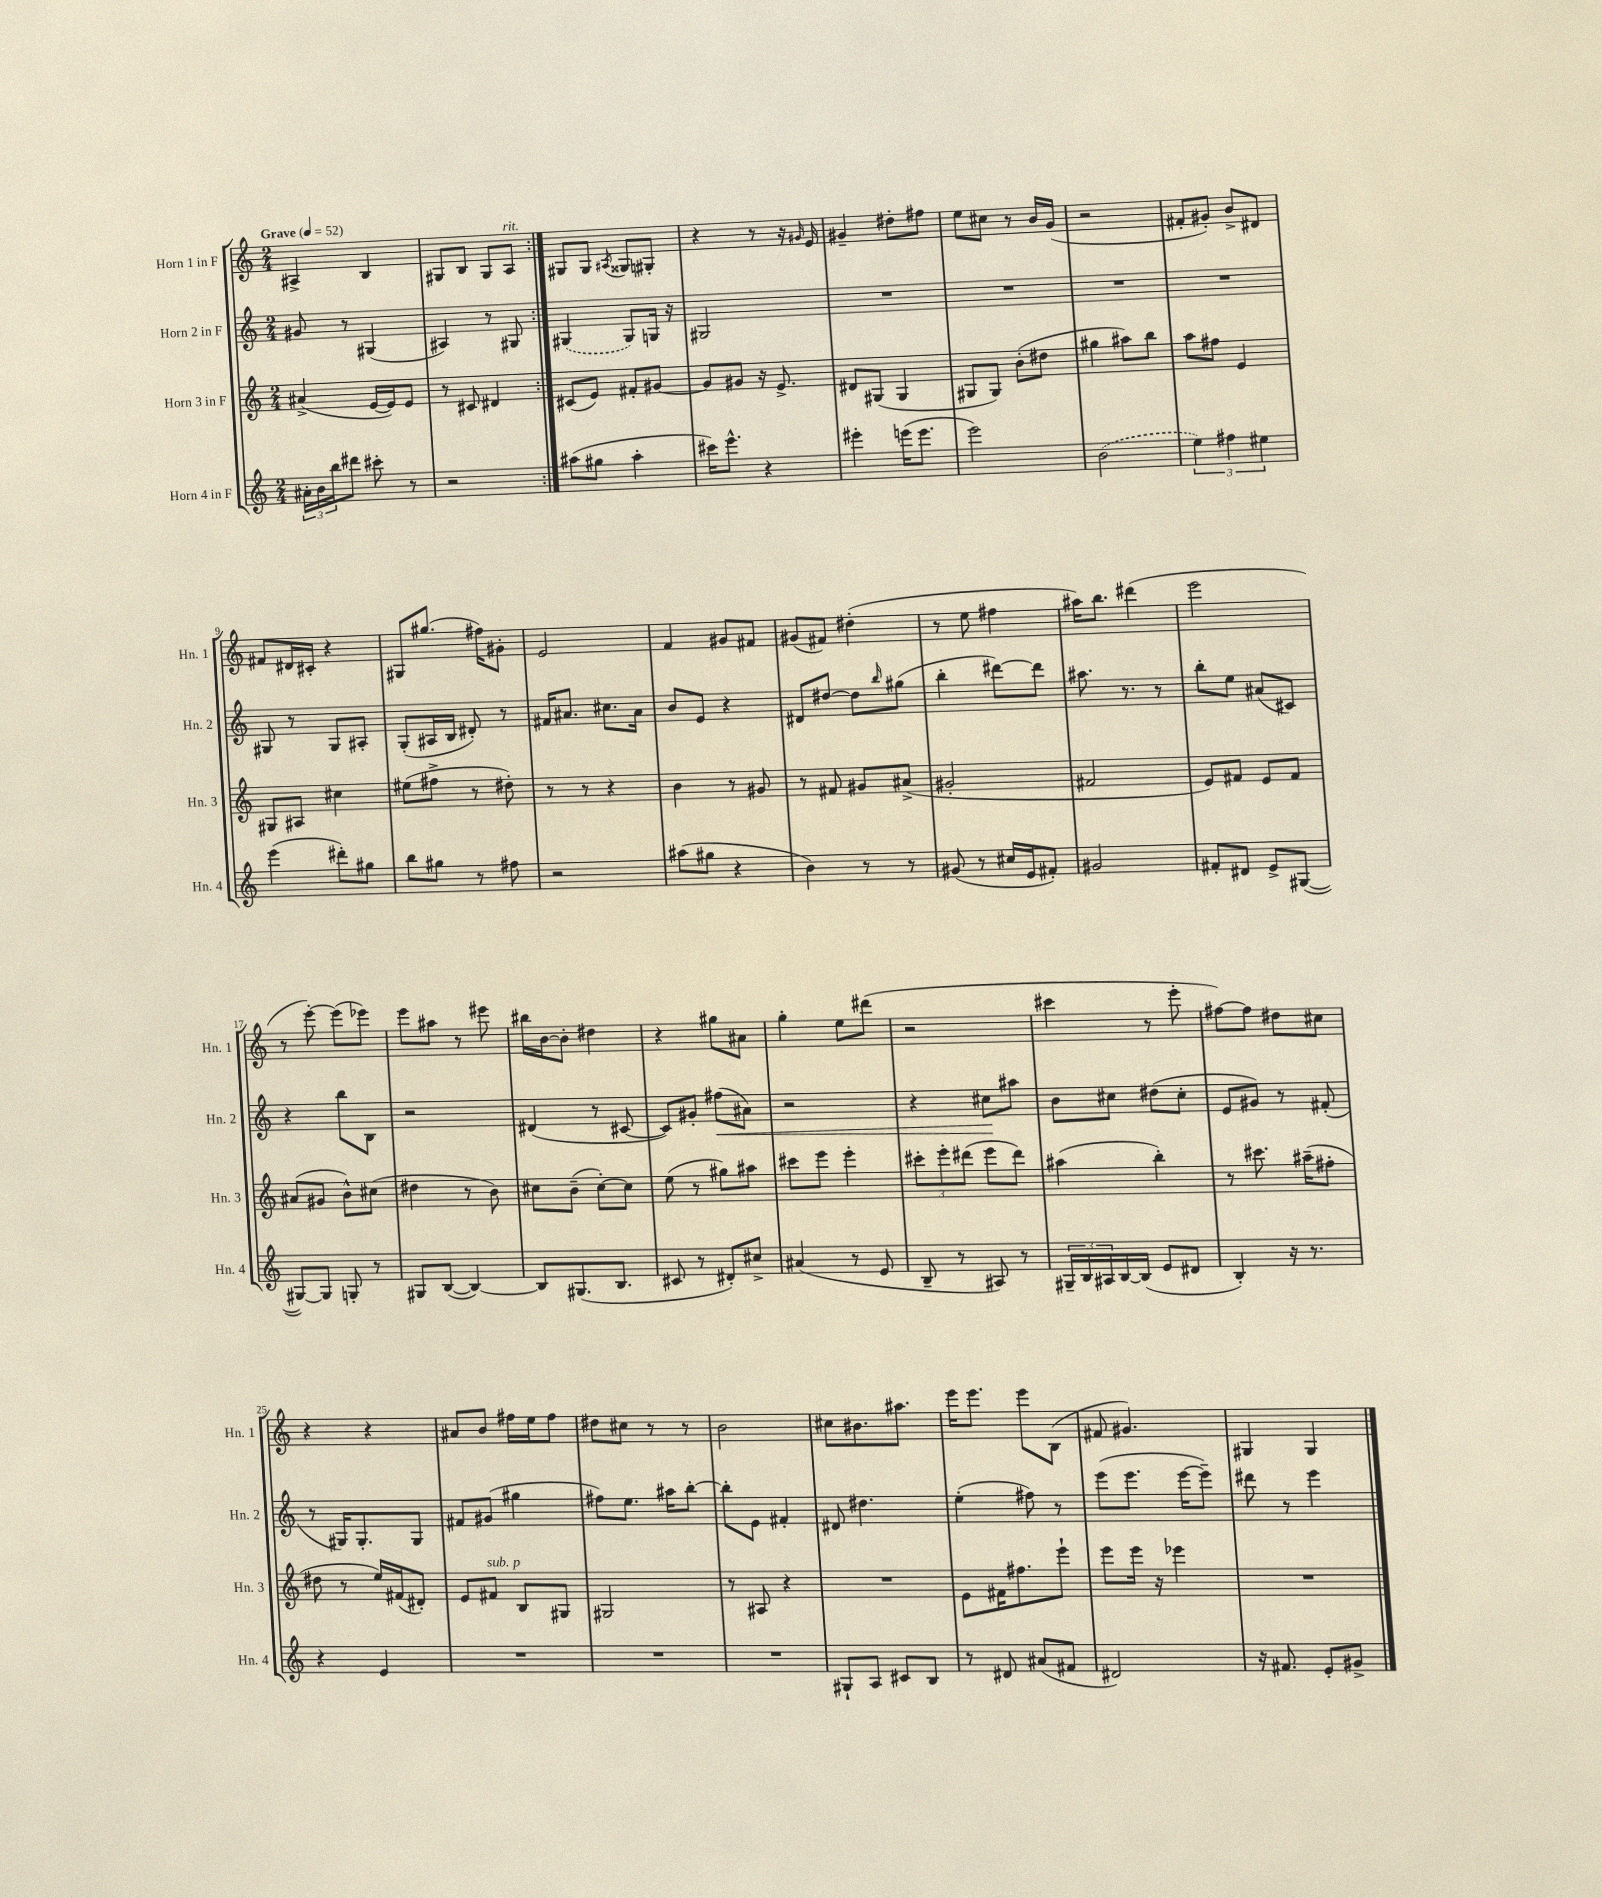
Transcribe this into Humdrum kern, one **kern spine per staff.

**kern	**kern	**kern	**dynam	**kern
*part4	*part3	*part2	*part2	*part1
*staff4	*staff3	*staff2	*staff2	*staff1
*I"Horn 4 in F	*I"Horn 3 in F	*I"Horn 2 in F	*	*I"Horn 1 in F
*I'Hn. 4	*I'Hn. 3	*I'Hn. 2	*	*I'Hn. 1
*clefG2	*clefG2	*clefG2	*	*clefG2
*k[]	*k[]	*k[]	*	*k[]
*M2/4	*M2/4	*M2/4	*	*M2/4
*MM52	*MM52	*MM52	*	*MM52
=1	=1	=1	=1	=1
!	!	!	!	!LO:TX:a:B:t=Grave
24a#X'\LL	(4a#X^/	8g#X/	.	4A#X^/
24b\	.	.	.	.
24bb\J	.	.	.	.
8ddd#X\J	.	8r	.	.
8ccc#X'\	[16e/LL	(4G#X/	.	4B/
.	16e/J])	.	.	.
8r	8e/J	.	.	.
=2	=2	=2	=2	=2
2r	8r	4A#X/)	.	8G#X/L
.	8c#X/	.	.	8B/J
.	4d#X/	8r	.	8G#/L
!	!	!	!	!LO:TX:a:i:t=rit.
.	.	8G#X/	.	8A/J
=3:|!	=3:|!	=3:|!	=3:|!	=3:|!
(8aa#X\L	(8c#X/L	(4G#X/	.	8G#X/L
8gg#X\J	8e/J)	.	.	8G#/J
.	.	.	.	8qA#X/
4aa#'\	8f#X'/L	8G#/L)	.	8G##X/L
.	[8g#X/J	16Gn/Jk	.	8G#X'/J
.	.	16r	.	.
=4	=4	=4	=4	=4
16ccc#X\KL)	8g#/L]	2G#X/	.	4r
8.eee^^\J	.	.	.	.
.	8g#X/J	.	.	.
4r	16r	.	.	8r
.	8.e^/	.	.	.
.	.	.	.	16r
.	.	.	.	16qqg#X/
.	.	.	.	16e/
=5	=5	=5	=5	=5
4eee#X'\	8d#X/L	2r	.	4g#X~/
.	(8G#X/J	.	.	.
(16eeen\KL	4G#/	.	.	8dd#X'\L
8.eee\J	.	.	.	.
.	.	.	.	8ff#X\J
=6	=6	=6	=6	=6
2eee\)	8G#X/L	2r	.	8ee\L
.	8G#/J)	.	.	8cc#X\J
.	(8b'\L	.	.	8r
.	8dd#X\J	.	.	16b/LL
.	.	.	.	(16g/JJ
=7	=7	=7	=7	=7
(2b\	4gg#X\	2r	.	2r
.	8aa#X\L)	.	.	.
.	8bb\J	.	.	.
=8	=8	=8	=8	=8
6ee\)	8aa\L	2r	.	8f#X'/L
.	8ff#X\J	.	.	8g#X'/J)
6ff#X\	.	.	.	.
.	4e/	.	.	8b^/L
6ee#X\	.	.	.	.
.	.	.	.	8d#X/J
!!LO:LB:g=z
=9	=9	=9	=9	=9
(4eee\	8G#X/L	8G#X/	.	8f#X/L
.	8A#X/J	8r	.	16d#X/L
.	.	.	.	16c#X'/JJ
8ddd#X'\L)	4cc#X\	8G#/L	.	4r
8gg#X\J	.	8A#X'/J	.	.
=10	=10	=10	=10	=10
8bb\L	(8ee#X\L	(8G'/L	.	8G#X/L
8gg#X\J	8ff#X^\J	16A#X/L	.	(8.gg#X/J
.	.	16B/JJ	.	.
8r	8r	8d#X'/)	.	.
.	.	.	.	16ff#X\KL)
8ff#X\	8dd#X'\)	8r	.	8g#X'\J
=11	=11	=11	=11	=11
2r	8r	16f#X/KL	.	2e/
.	.	8.a#X/J	.	.
.	8r	.	.	.
.	4r	8.cc#X\L	.	.
.	.	16a#\Jk	.	.
=12	=12	=12	=12	=12
(8aa#X\L	4b\	8b/L	.	4f/
8gg#X\J	.	8e/J	.	.
4r	8r	4r	.	8g#X/L
.	8g#X/	.	.	8f#X/J
=13	=13	=13	=13	=13
4b\)	8r	8d#X/L	.	(8g#X/L
.	8f#X/	[8dd#X/J	.	8f#X/J)
8r	8g#X/L	8dd#\L]	.	(4dd#X'\
.	.	16qqbb/	.	.
8r	(8a#X^/J	(8gg#X\J	.	.
=14	=14	=14	=14	=14
(8g#X/	2g#X'/	4bb'\	.	8r
8r	.	.	.	8ee\
16cc#X/LL	.	[8ddd#X\L)	.	4ff#X\
16e/J	.	.	.	.
8f#X'/J)	.	8ddd#\J]	.	.
=15	=15	=15	=15	=15
2g#X/	2f#X/	8.aa#X\	.	16aa#X\KL)
.	.	.	.	8.bb\J
.	.	8.r	.	.
.	.	.	.	(4ddd#X\
.	.	8r	.	.
=16	=16	=16	=16	=16
8f#X'/L	8e/L)	8bb'\L	.	2eee\
8d#X/J	8f#X/J	8ee\J	.	.
8e^/L	8e/L	(8a#X/L	.	.
([8G#X/J	8f#/J	8c#X/J)	.	.
!!LO:LB:g=z
=17	=17	=17	=17	=17
8G#X/L_)	(8a#X/L	4r	.	8r
8G#/J]	8g#X/J	.	.	[8eee'\)
8Gn'/	8b^^\L)	8bb\L	.	(8eee\L]
8r	(8cc#X\J	8B\J	.	8eee-X\J)
=18	=18	=18	=18	=18
8G#X/L	4dd#X\	2r	.	8eee\L
([8B/J	.	.	.	8aa#X\J
4B/_)	8r	.	.	8r
.	8b\)	.	.	8eee#X\
=19	=19	=19	=19	=19
8B/L]	8cc#X\L	(4d#X/	.	16bb#X\LL
.	.	.	.	[16b\J
(8.G#X/	(8b~\J	.	.	8b'\J]
.	[8cc#'\L)	8r	.	4dd#X\
8.B/J	.	.	.	.
.	8cc#\J]	[8c#X/	.	.
=20	=20	=20	=20	=20
8c#X/	(8ee\	8c#/L])	.	4r
8r	8r	8g#X'/J	.	.
!	!	!	!LO:HP:b	!
8d#X'/L)	8gg#X\L)	(8ff#X\L	<	8gg#X\L
8cc#X^/J	8aa#X\J	8a#X\J)	.	8a#X\J
=21	=21	=21	=21	=21
(4a#X/	8ccc#X\L	2r	.	4gg'\
.	8eee\J	.	.	.
8r	4eee'\	.	.	8ee\L
8e/	.	.	.	(8ddd#X\J
=22	=22	=22	=22	=22
8B~/	12ccc#X'\L	4r	.	2r
.	12eee'\	.	.	.
8r	.	.	.	.
.	(12ddd#X\J	.	.	.
8A#X/)	8eee\L	8cc#X\L	.	.
8r	8ddd#\J)	8aa#X\J	[	.
=23	=23	=23	=23	=23
24G#X~/LL	(4aa#X\	8b\L	.	4ccc#X\
24B/	.	.	.	.
24A#X/	.	.	.	.
[16B/	.	8cc#X\J	.	.
(16B/JJ]	.	.	.	.
8e/L	4bb'\)	(8dd#X\L	.	8r
8d#X/J	.	8cc#'\J	.	8eee'\
=24	=24	=24	=24	=24
4B'/)	8r	8e/L	.	[8ff#X\L)
.	8.ccc#X\	8g#X/J)	.	8ff#\J]
16r	.	8r	.	8dd#X\L
8.r	(16aa#X~\KL	.	.	.
.	8ff#X'\J	(8f#X'/	.	8cc#X\J
!!LO:LB:g=z
=25	=25	=25	=25	=25
4r	8dd#X\	8r	.	4r
.	8r	16G#X/KL)	.	.
.	.	8.G#'/	.	.
4e/	16ee/LL)	.	.	4r
.	(16f#X/J	.	.	.
.	8d#X'/J)	8G#/J	.	.
=26	=26	=26	=26	=26
2r	8e/L	8f#X/L	.	8a#X/L
!	!LO:TX:a:i:t=sub. p	!	!	!
.	8f#X/J	(8g#X/J	.	8b/J
.	8B/L	4gg#X\	.	16ff#X\LL
.	.	.	.	16ee\J
.	8G#X/J	.	.	8ff#\J
=27	=27	=27	=27	=27
2r	2G#X/	8ff#X\L)	.	8dd#X\L
.	.	8.ee\J	.	8cc#X\J
.	.	.	.	8r
.	.	16aa#X\KL	.	.
.	.	[8bb'\J	.	8r
=28	=28	=28	=28	=28
2r	8r	8bb'\L]	.	2b\
.	8A#X/	8e\J	.	.
.	4r	4f#X'/	.	.
=29	=29	=29	=29	=29
8G#X`/L	2r	8d#X/	.	8cc#X\L
8A/J	.	4.dd#X\	.	8.b#X\
8c#X/L	.	.	.	.
.	.	.	.	8.aa#X\J
8B/J	.	.	.	.
=30	=30	=30	=30	=30
8r	8e\L	(4ee'\	.	16eee\KL
.	.	.	.	8.eee\J
8d#X/	16f#X\K	.	.	.
.	8.ff#X\	.	.	.
(8a#X/L	.	8ff#X\)	.	8eee\L
8f#X/J	8eee`\J	8r	.	(8B\J
=31	=31	=31	=31	=31
2d#X/)	8eee\L	(8eee\L	.	8f#X/
.	16eee\Jk	8.eee\J	.	4.g#X/)
.	16r	.	.	.
.	4eee-X\	.	.	.
.	.	[16eee\KL	.	.
.	.	8eee~\J])	.	.
=32	=32	=32	=32	=32
16r	2r	8ddd#X\	.	4G#X/
8.f#X/	.	.	.	.
.	.	8r	.	.
8e'/L	.	4eee\	.	4G#/
8g#X^/J	.	.	.	.
==	==	==	==	==
*-	*-	*-	*-	*-
